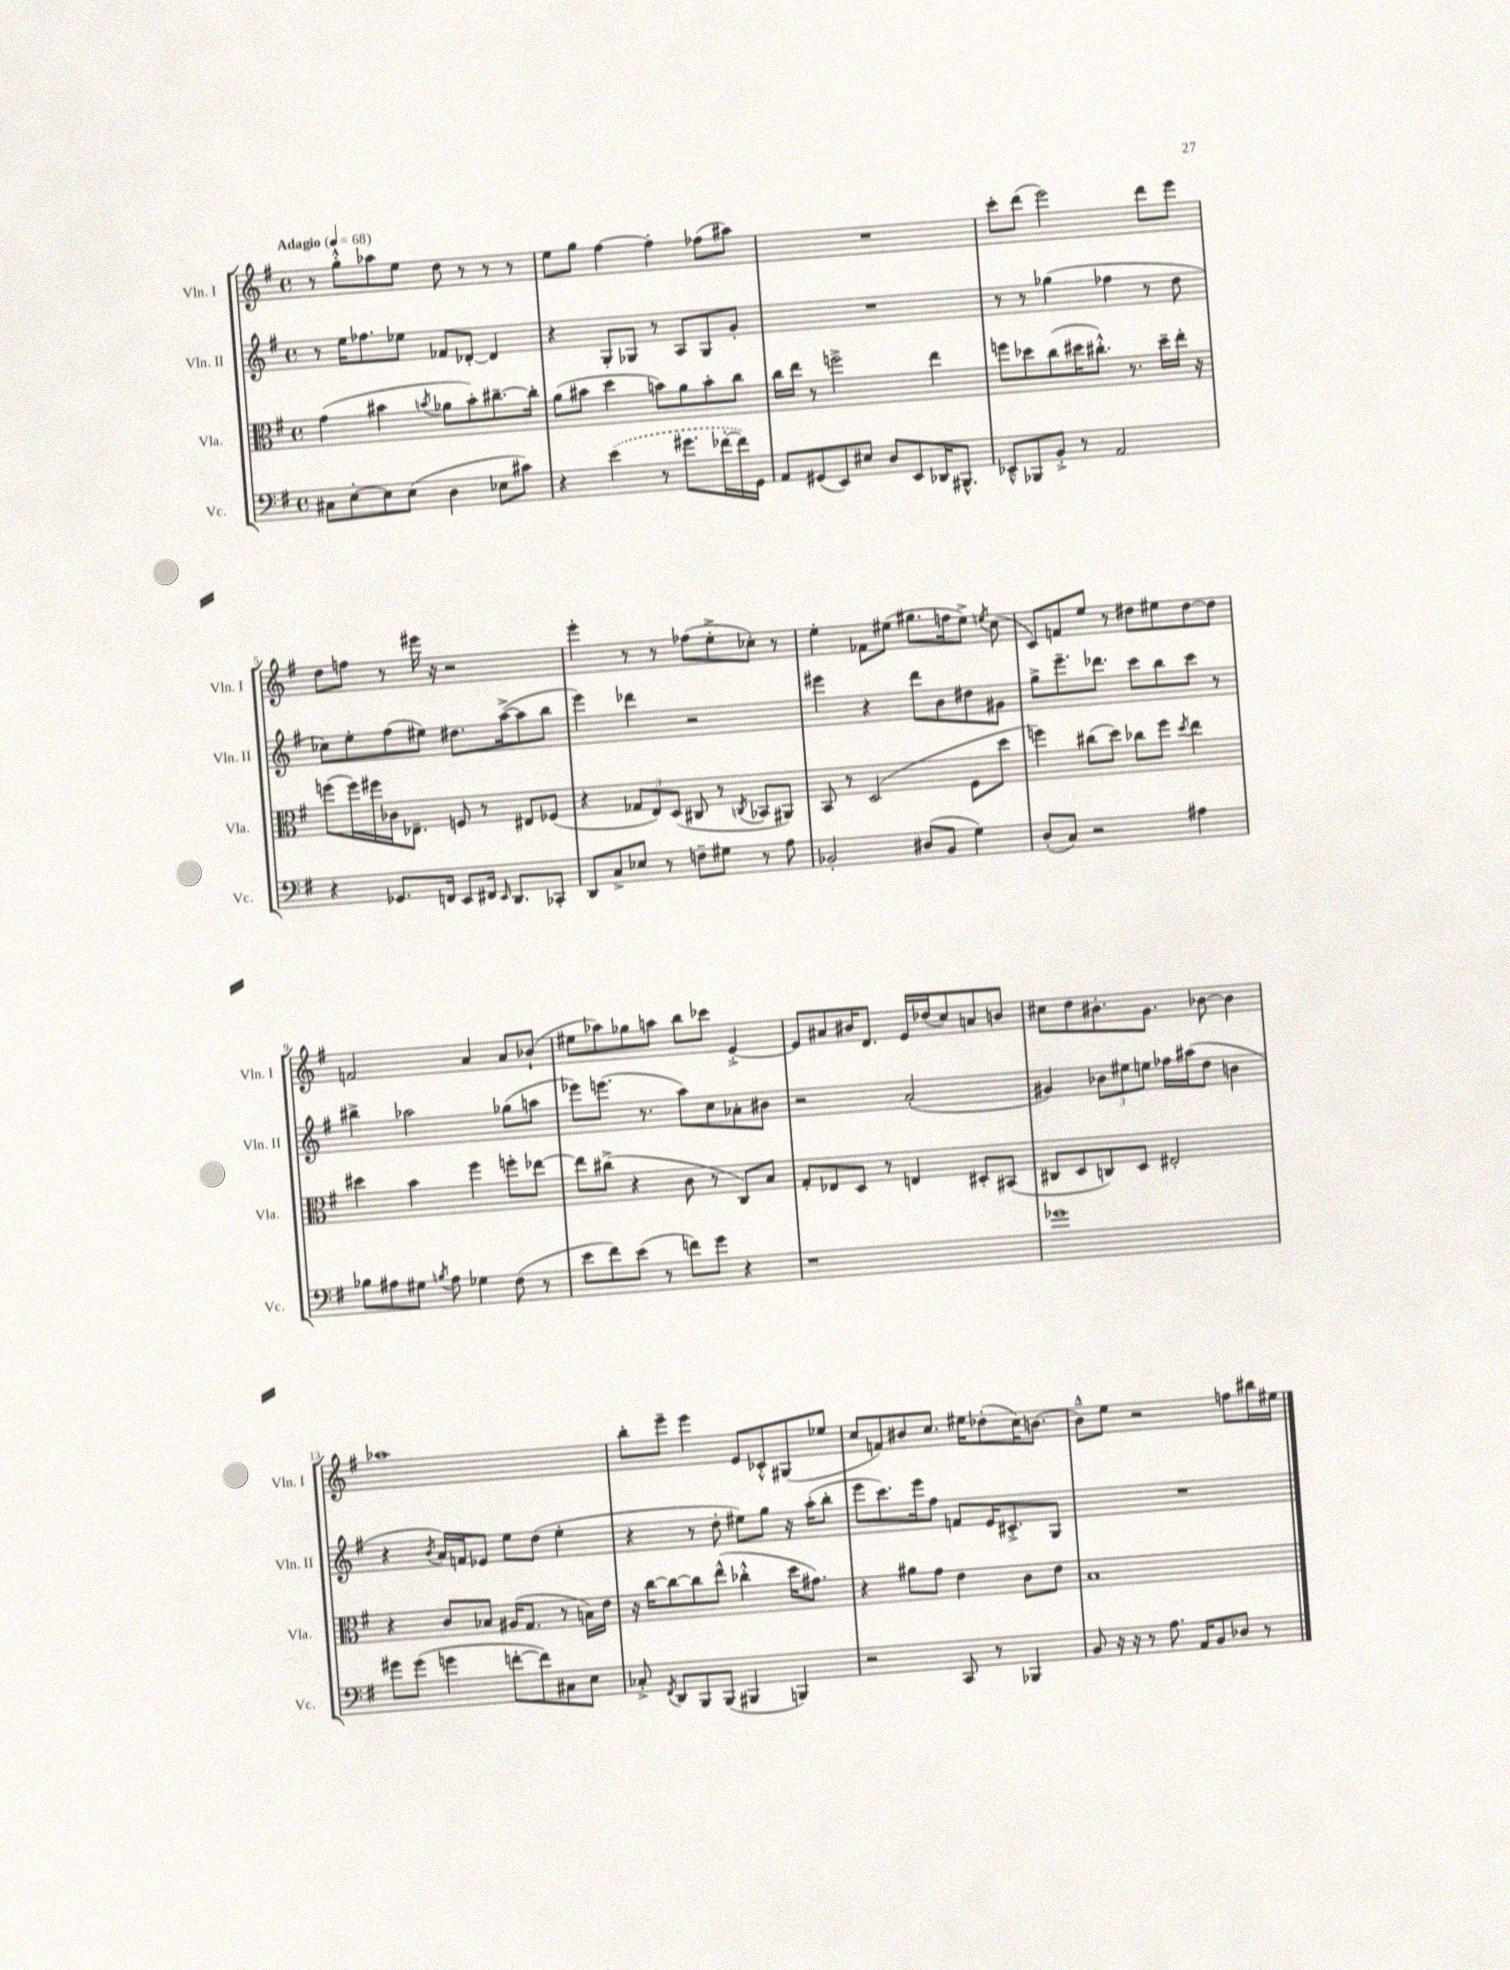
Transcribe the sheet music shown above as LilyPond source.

<<
\new StaffGroup <<
\new Staff = "s0" \with { instrumentName = "Vln. I" shortInstrumentName = "Vln. I" } {
    \clef treble \key g \major \defaultTimeSignature \time 4/4 \tempo "Adagio" 4 = 68
    \autoBeamOff r8 g''8[-.-^ aes''8 e''8] d''8 r8 r8 r8 |
    e''8[ g''8] fis''4~ fis''4-. fes''8[( ais''8]) |
    R1 |
    c'''8[-. d'''8]( e'''2) d'''8[ e'''8] |
    d''8[ f''8] r8 eis'''16 r16 r2 |
    e'''4-. r8 r8 fes''8[( e''8-.-> ces''8]-.) r8 |
    e''4-. fes'8[ eis''8]( gis''8.[ f''16 eis''8]->) \acciaccatura { e''8 } c''8( |
    c'8[) f'8 e''8] r8 dis''8[ eis''8 dis''8~ dis''8] |
    f'2 a'4 a'8[ bes'8]-!( |
    eis''8[ aes''8) ges''8 a''8] b''8[ ces'''8] e'4~-.-> |
    e'8[ ais'8 bis'16 d'8.] e'16[ des''16( c''8) a'8 b'8] |
    cis''8[ d''8 bis'8.-. g'8.] bes'8~ bes'4 |
    aes''1 |
    b''8[-. e'''8]-- e'''4 e'8[ ces'8-.-^ gis8( ees''8] |
    c''8[ f'8) bis'8 c''8.] eis''16[ des''8-.( c''16) b'8.]~ |
    b'8[---^ e''8] r2 f''8[ bis''16 eis''16] \bar "|." |
}
\new Staff = "s1" \with { instrumentName = "Vln. II" shortInstrumentName = "Vln. II" } {
    \clef treble \key g \major \defaultTimeSignature \time 4/4
    \autoBeamOff r8 e''16[ fes''8. ees''8] fes'8[ des'8]~-. des'4 |
    r4 g8[-. ges8] r8 a8[ ges8 g'8]-. |
    R1 |
    r8 r8 ges''4( fes''4 r8 d''8 |
    ces''8[) e''8-. fis''8( eis''8]) dis''8.[ a''16~->( a''8 b''8] |
    e'''4) des'''4 r2 |
    eis'''4 r4 d'''8[ b'8 dis''8 gis'8] |
    g''8[-> e'''8.-- des'''8.] c'''8[ b''8 c'''8] r8 |
    bis''4-> aes''2 ges''8[( a''8] |
    ees'''8[) e'''8.]( r8. a''8[) c''8 aes'8-. bis'8] |
    r2 a'2-.( |
    gis'4) \tuplet 3/2 { bes'8[ eis''8 e''8] } fes''16[ ais''16( d''8] b'4 |
    r4 \acciaccatura { b'8 } a'16[) f'16 ees'8] e''8[ d''8]( e''4-. |
    r4 r8 d''8-. eis''8[) g''8] r16 a''16[-.( b''8]-. |
    e'''8[ c'''8.) e'''16 fis''8] f'8[ e'16 cis'8.-.-> g8] |
    R1 \bar "|." |
}
\new Staff = "s2" \with { instrumentName = "Vla." shortInstrumentName = "Vla." } {
    \clef alto \key g \major \defaultTimeSignature \time 4/4
    \autoBeamOff g'4( bis'4 \acciaccatura { b'8 } aes'8[ b'8-.) cis''8.~-- cis''16]-. |
    a'8[( bis'8] d''4 b'8[) a'8 b'8-. c''8] |
    c''16[ e''16] r8 f''2-> e''4 |
    f''8[ des''8 c''8( dis''16 cis''8.]-.-^) r8. dis''16[-- e''16]-. r16 |
    f''8[( f''16) fis''16 ces'16 ees8.]-- f8 r8 eis8[ fes8]( |
    r4 \tuplet 3/2 { ges8[ e8) d8]( } cis8 r8 \acciaccatura { c8 } bes,8[ ais,8]) |
    b,8 r8 d2( fis8[ d''8] |
    f''4) cis''8[( d''8]) ces''8[ f''8] \acciaccatura { d''8 } e''4 |
    dis''4 b'4 fis''4 f''8[-. ees''8]~ |
    ees''8[ cis''8]->( r4 c'8 r8 c8[) b8] |
    g8[-. ees8 d8] r8 e4 dis8[-. bis,8]( |
    cis8[ d8 c8) d8] eis2-. |
    r4 c'8[ bes8] ais16[( g8.] r8 b16[) e'16] |
    r16 c''16[~ c''8~ c''8 e''8]-^( ces''4-.-^ d''16[ gis'8.]) |
    r4 ais'8[ g'8] e'4 c'8[ e'8] |
    b1 \bar "|." |
}
\new Staff = "s3" \with { instrumentName = "Vc." shortInstrumentName = "Vc." } {
    \clef bass \key g \major \defaultTimeSignature \time 4/4
    \autoBeamOff cis8[ e8~-. e8 e8]( d4 ees8[ cis'8]) |
    r4 \once \slurDashed e'4( r8 gis'8.[ fes'16~-. fes'16) g,16] |
    a,8[ gis,8( e,8) eis8] d8[ e,8 des,16 bis,,8.]-^ |
    ees,8[---^ bes,,8 b,8]-.-> r8 a,2 |
    r4 ges,8.[ f,16] e,8[ fis,16] \grace { e,16 } d,8.[ ces,8]-. |
    d,8[ c8-> ees8] r8 f8[-- gis8] r8 a8 |
    bes,2-. dis8[( bes,8] g4) |
    d8[-.( c8]) r2 ais4 |
    bes8[ ais8 gis8] \acciaccatura { b8 } ais8 ges4 fis8( r8 |
    e'8[ fis'8) e'8]( r8 f'8[) g'8] r4 |
    r1 |
    ges'1 |
    gis'8[ gis'8]( g'4 f'8[~-. f'8) cis8 e8] |
    ces8-.-> \acciaccatura { fis,8 } d,8[ b,,8 b,,8]( bis,,4 b,,4) |
    r2 c,8 r8 bes,,4 |
    b,8 r16 r16 r8 a8. a,16[ b,8 des8] r8 \bar "|." |
}
>>
>>
